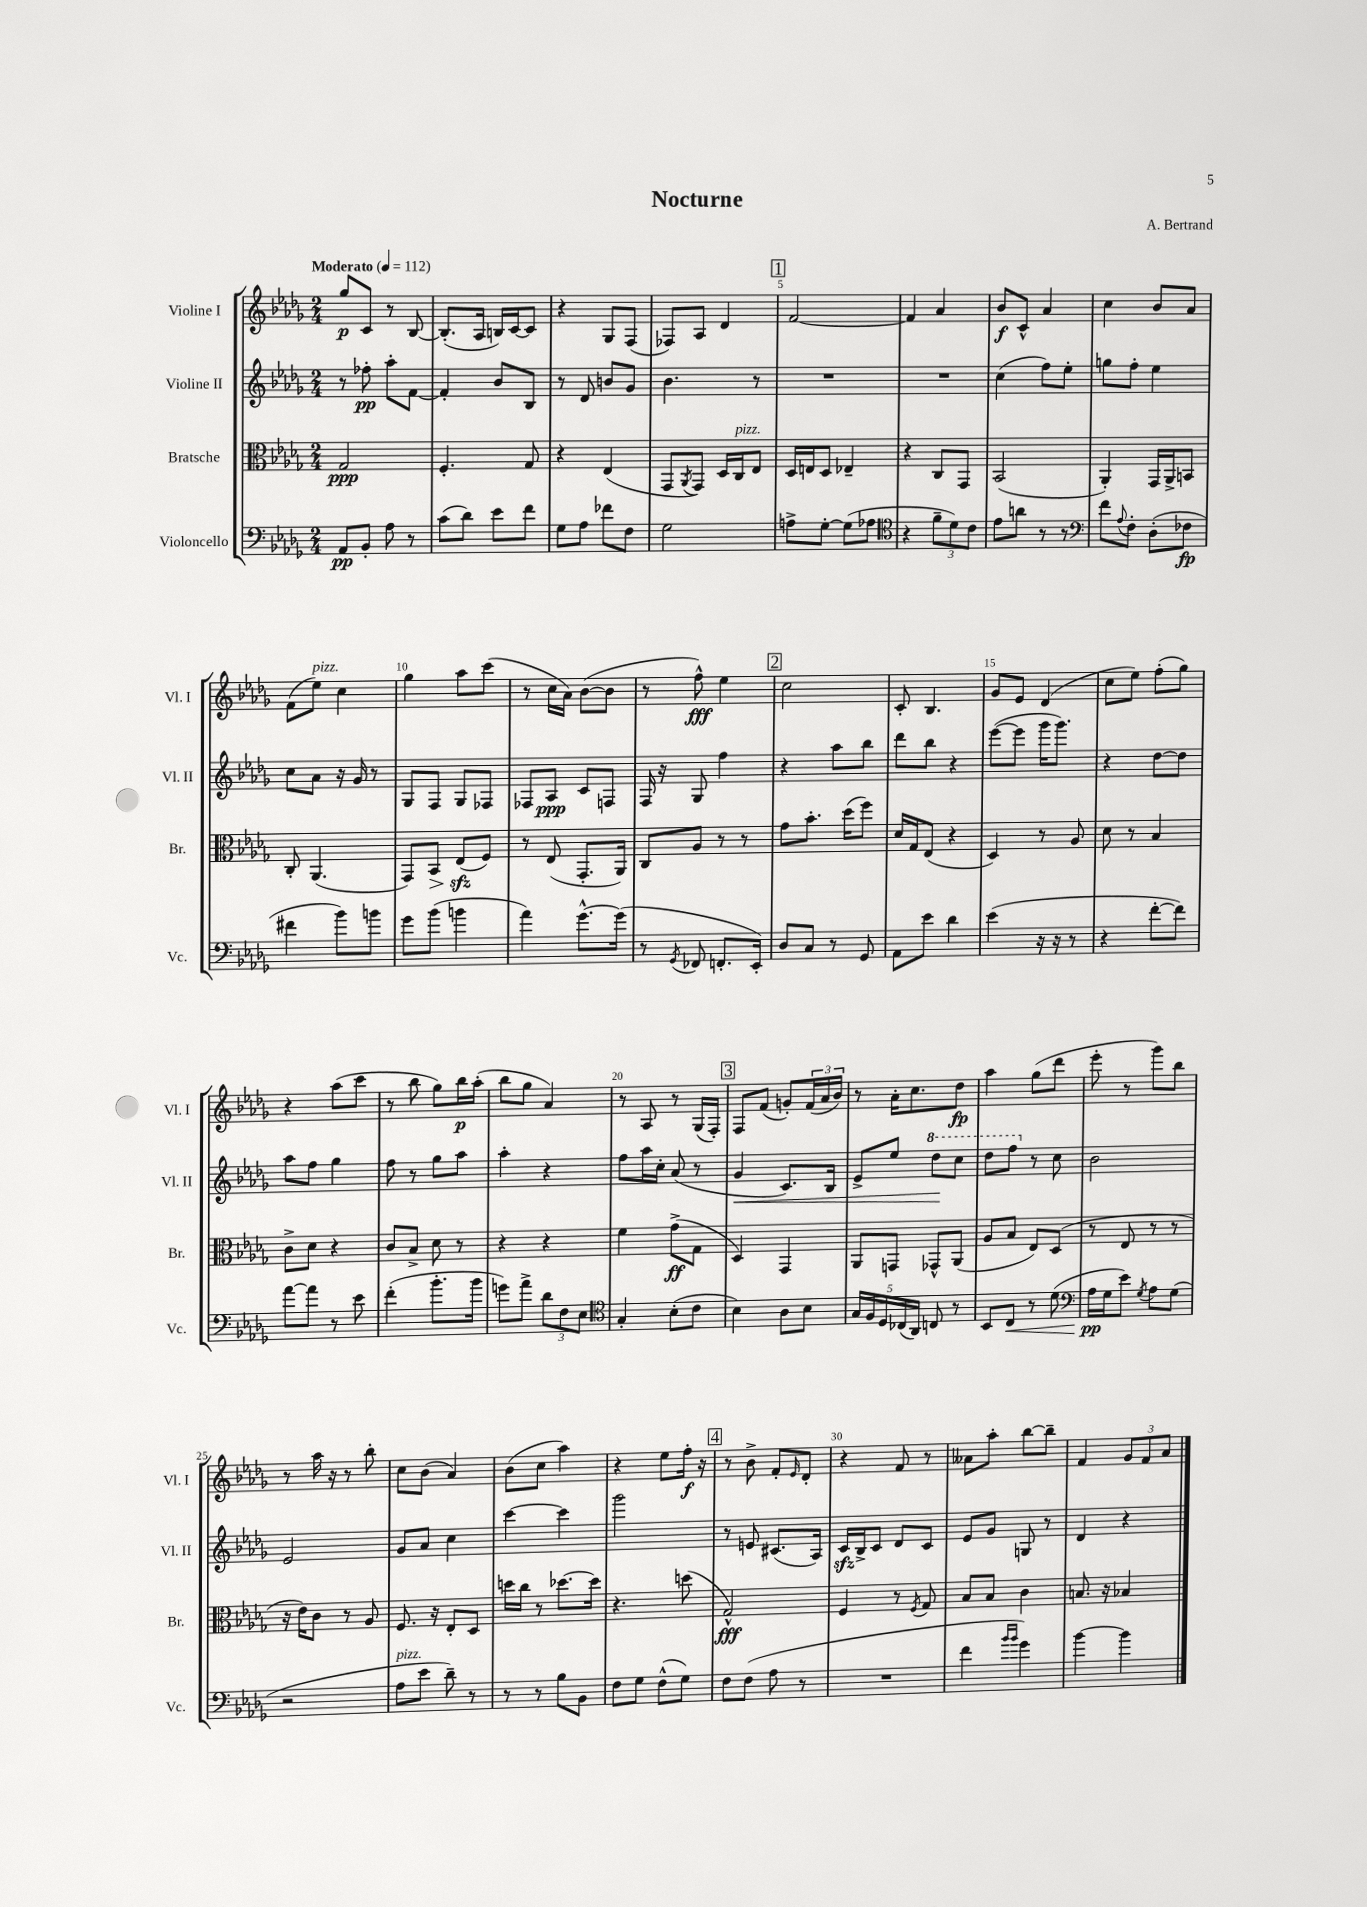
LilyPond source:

\header { title = "Nocturne" composer = "A. Bertrand" }
<<
\new StaffGroup <<
\new Staff = "s0" \with { instrumentName = "Violine I" shortInstrumentName = "Vl. I" } {
    \clef treble \key des \major \numericTimeSignature \time 2/4 \tempo "Moderato" 4 = 112
    ges''8\p c'8 r8 bes8~ |
    bes8.-.( aes16 b16) c'16~ c'8 |
    r4 ges8 f8( |
    fes8) aes8 des'4 |
    \mark \markup { \box "1" } f'2~ |
    f'4 aes'4 |
    bes'8\f c'8-^ aes'4 |
    c''4 bes'8 aes'8 |
    f'8( ees''8^\markup { \italic "pizz." }) c''4 |
    ges''4 aes''8 c'''8( |
    r8 c''16 aes'16) bes'8~( bes'8 |
    r8 f''8-^\fff) ees''4 |
    \mark \markup { \box "2" } c''2 |
    c'8-. bes4. |
    ges'8 ees'8 des'4( |
    c''8 ees''8) f''8-.( ges''8) |
    r4 aes''8( c'''8 |
    r8 bes''8 ges''8) bes''16\p aes''16-.( |
    bes''8 ges''8 aes'4) |
    r8 aes8 r8 ges16( f16-.) |
    \mark \markup { \box "3" } f8 f'8( g'8-.) \tuplet 3/2 { f'16( aes'16 bes'16) } |
    r8 aes'16-. c''8. des''8\fp |
    aes''4 ges''8( des'''8 |
    ees'''8-. r8 ges'''8) bes''8 |
    r8 aes''16 r16 r8 bes''8-. |
    c''8 bes'8( aes'4) |
    bes'8( c''8 aes''4) |
    r4 ees''8 f''16-.\f r16 |
    \mark \markup { \box "4" } r8 bes'8-> f'8-. \grace { ees'16 } des'8-. |
    r4 f'8 r8 |
    aeses'8 aes''8-. bes''8~ bes''8-- |
    f'4 \tuplet 3/2 { ges'8 f'8 aes'8 } \bar "|." |
}
\new Staff = "s1" \with { instrumentName = "Violine II" shortInstrumentName = "Vl. II" } {
    \clef treble \key des \major \numericTimeSignature \time 2/4
    r8 fes''8-.\pp aes''8-. f'8~ |
    f'4-. bes'8 bes8 |
    r8 des'8 b'8 ges'8 |
    bes'4. r8 |
    \mark \markup { \box "1" } R2 |
    R2 |
    c''4( f''8) ees''8-. |
    g''8 f''8-. ees''4 |
    c''8 aes'8 r16 ges'16 r8 |
    ges8 f8 ges8 fes8 |
    fes8 aes8\ppp c'8 f8 |
    f16 r16 ges8 f''4 |
    \mark \markup { \box "2" } r4 aes''8 bes''8 |
    des'''8 bes''8 r4 |
    ees'''8~( ees'''8 ges'''16 ges'''8.) |
    r4 des''8~ des''8 |
    aes''8 f''8 ges''4 |
    f''8 r8 ges''8 aes''8 |
    aes''4-. r4 |
    f''8 aes''16 c''16-. aes'8( r8 |
    \mark \markup { \box "3" } ges'4\< c'8.) bes16 |
    ees'8-> ees''8 \ottava #1 des'''8\! c'''8 |
    des'''8 f'''8 \ottava #0 r8 c''8 |
    bes'2 |
    ees'2 |
    ges'8 aes'8 c''4 |
    c'''4~ c'''4 |
    ges'''2 |
    \mark \markup { \box "4" } r8 e'8 cis'8.( aes16) |
    c'16\sfz bes16-> c'8 des'8 c'8 |
    ees'8 ges'8 g8 r8 |
    des'4 r4 \bar "|." |
}
\new Staff = "s2" \with { instrumentName = "Bratsche" shortInstrumentName = "Br." } {
    \clef alto \key des \major \numericTimeSignature \time 2/4
    ges2\ppp |
    f4.-. ges8 |
    r4 ees4( |
    ges,8 \acciaccatura { aes,8 } ges,8) des16 c16^\markup { \italic "pizz." } ees8 |
    \mark \markup { \box "1" } des16 e16 des8 ees4-- |
    r4 c8 ges,8 |
    bes,2( |
    aes,4-.) ges,16 aes,16-> b,8 |
    c8-. aes,4.( |
    ges,8) bes,8\> ees8\sfz\!( f8) |
    r8 ees8( ges,8.-. aes,16) |
    c8 aes8 r8 r8 |
    \mark \markup { \box "2" } ges'8 bes'8.-. des''16( f''8) |
    des'16 ges16 ees8( r4 |
    des4) r8 aes8 |
    des'8 r8 bes4 |
    c'8-> des'8 r4 |
    c'8 bes8-> des'8 r8 |
    r4 r4 |
    f'4 ges'8->\ff( ges8 |
    \mark \markup { \box "3" } des4) ges,4 |
    aes,8 g,8 ges,8-^ aes,8( |
    aes8 bes8 ees8) des8( |
    r8 ees8 r8 r8 |
    r16 ees'16) c'8 r8 aes8 |
    f8. r16 ees8-. des8 |
    d''16 c''16 r8 des''8.~ des''16 |
    r4. d''8( |
    \mark \markup { \box "4" } ges2-^\fff) |
    f4 r8 \acciaccatura { f8 } ges8 |
    bes8 bes8 c'4 |
    b8. r16 bes4 \bar "|." |
}
\new Staff = "s3" \with { instrumentName = "Violoncello" shortInstrumentName = "Vc." } {
    \clef bass \key des \major \numericTimeSignature \time 2/4
    aes,8\pp bes,8-. aes8 r8 |
    c'8( des'8) ees'8 f'8 |
    ges8 aes8 fes'8 f8 |
    ges2 |
    \mark \markup { \box "1" } a8-> ges8~-. ges8( aes8 |
    \clef tenor r4 \tuplet 3/2 { f'8-- des'8) c'8 } |
    ees'8 a'8 r8 r8 |
    \clef bass f'8 \appoggiatura { aes8 } f8-. des8-.( fes8\fp |
    fis'4 bes'8) b'8 |
    ges'8 bes'8( b'4 |
    aes'4) ges'8.~-^ ges'16( |
    r8 \acciaccatura { ges,8 } fes,8 f,8.-. ees,16-.) |
    \mark \markup { \box "2" } des8 c8 r8 ges,8 |
    aes,8 ees'8 des'4 |
    ees'4( r16 r16 r8 |
    r4 f'8~-. f'8) |
    aes'8~ aes'8 r8 ees'8 |
    f'4-.( bes'8.-. bes'16 |
    g'8) aes'8-> \tuplet 3/2 { des'8 f8 ees8 } |
    \clef tenor ges4-. bes8-.( c'8 |
    \mark \markup { \box "3" } bes4) aes8 bes8 |
    \tuplet 5/4 { ges16 f16 des16 ces16( aes,16) } c8 r8 |
    bes,8 c8\< r8 des'8( |
    \clef bass aes16\pp\! ges16 ees'8) \acciaccatura { ges8 } aes8 ges8( |
    r2 |
    aes8^\markup { \italic "pizz." } ees'8 des'8--) r8 |
    r8 r8 bes8 bes,8 |
    f8 ges8 f8-^( ges8) |
    \mark \markup { \box "4" } f8 f8( aes8 r8 |
    R2 |
    f'4 \grace { bes'16 bes'16 } ges'4) |
    bes'4~ bes'4 \bar "|." |
}
>>
>>
\layout { \context { \Score \override BarNumber.break-visibility = ##(#f #t #t) barNumberVisibility = #(every-nth-bar-number-visible 5) } }
